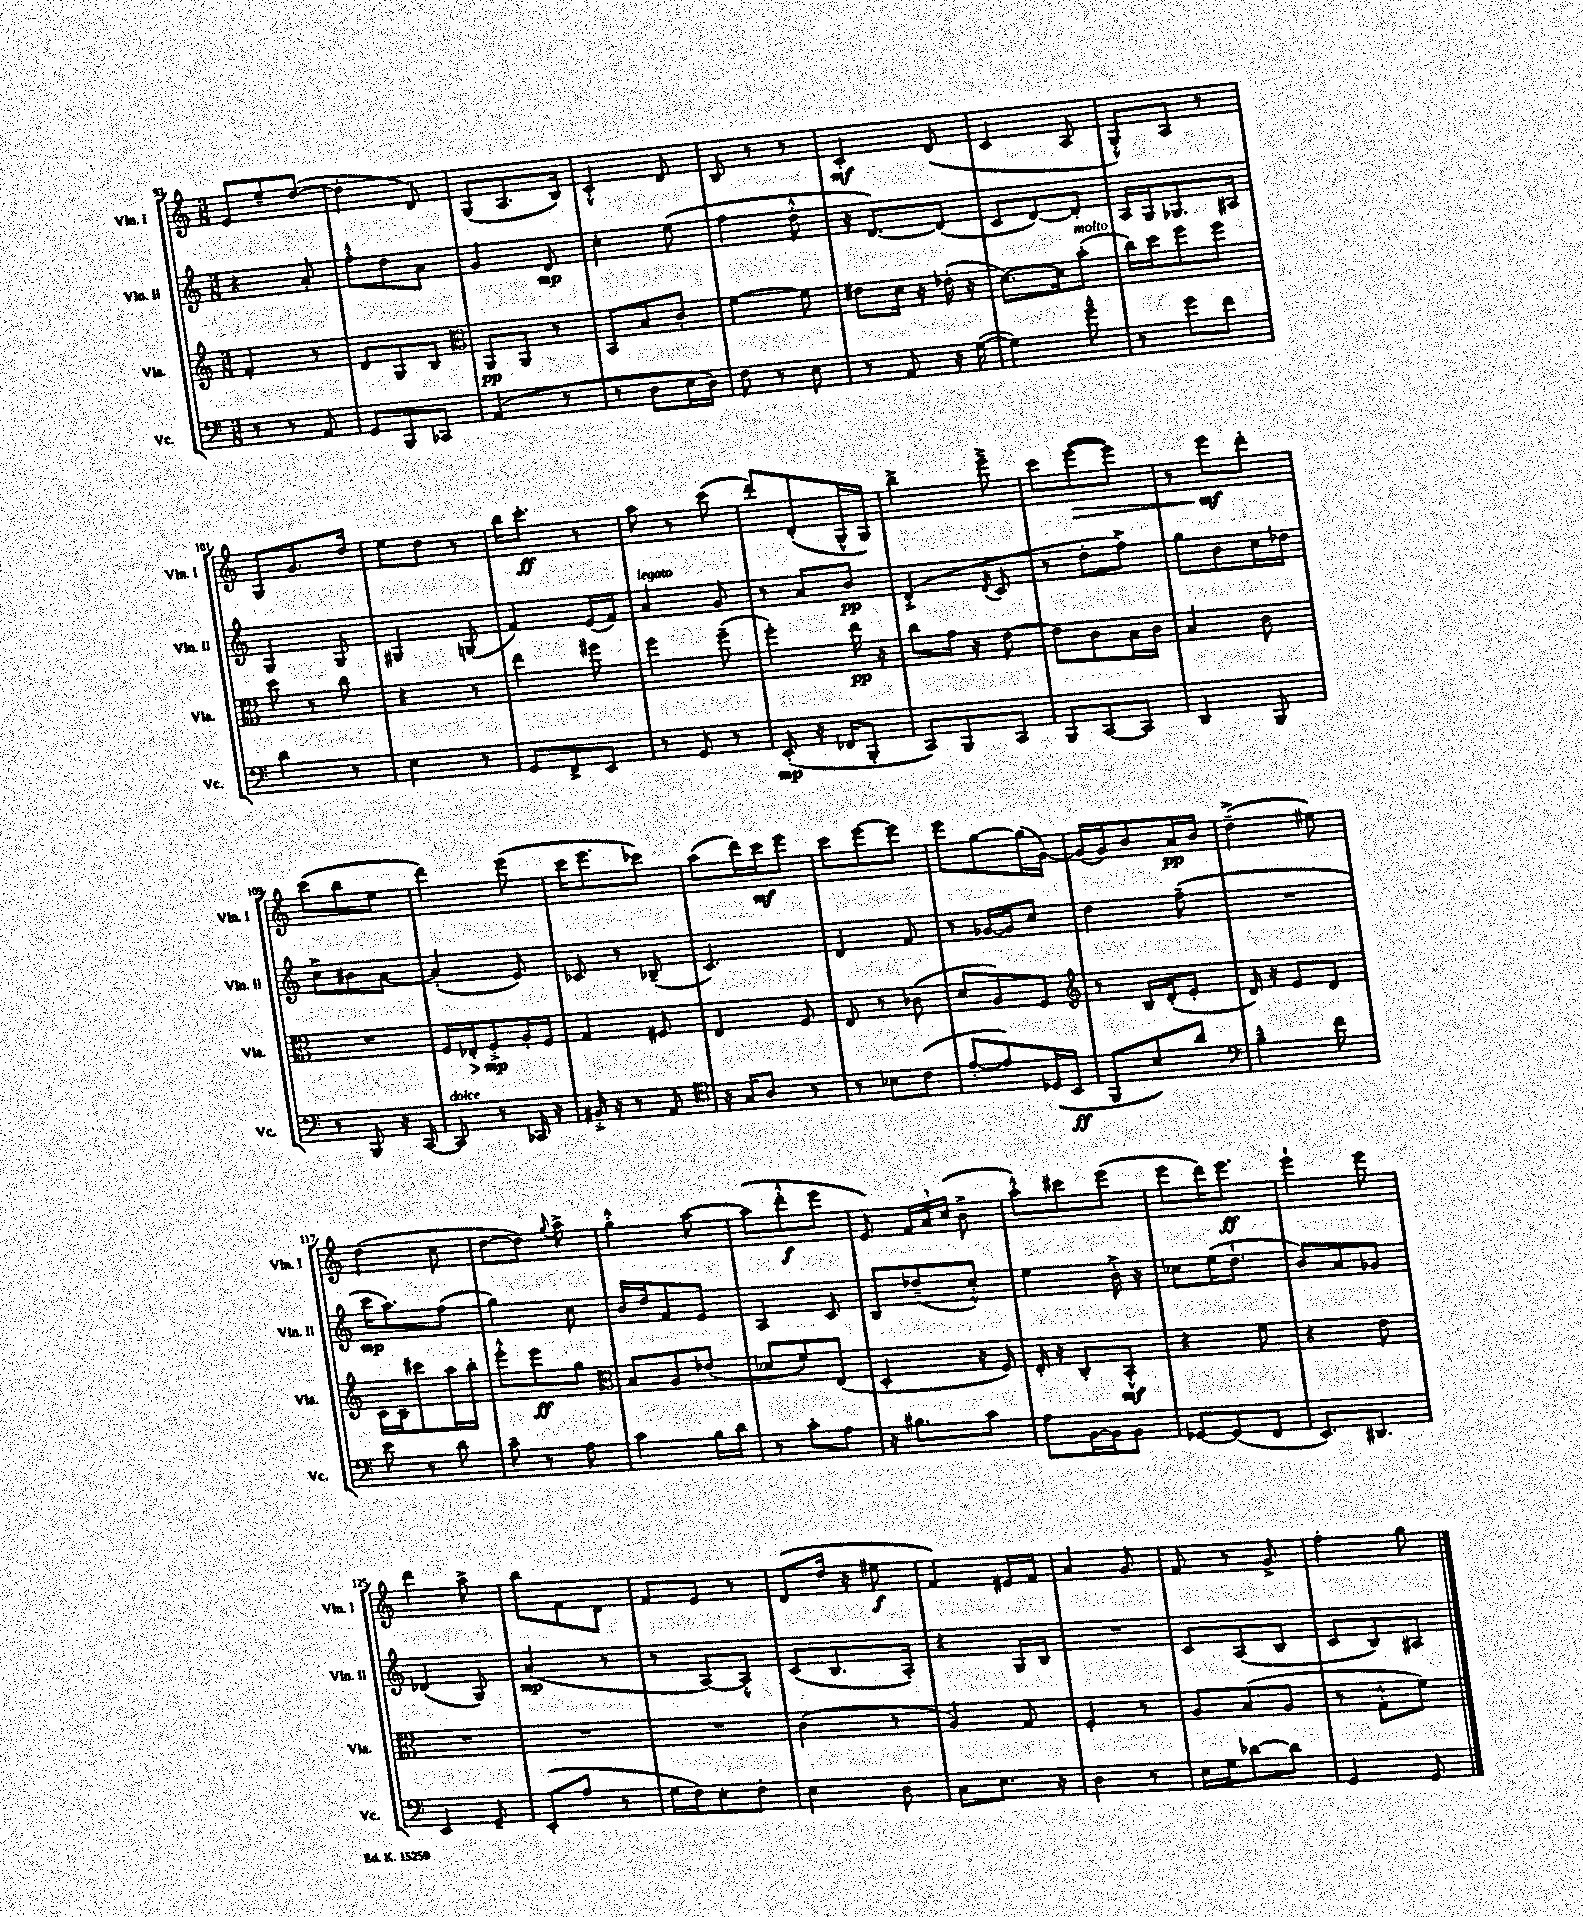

**kern	**kern	**kern	**kern
*staff4	*staff3	*staff2	*staff1
*clefF4	*clefG2	*clefG2	*clefG2
*k[]	*k[]	*k[]	*k[]
*M3/8	*M3/8	*M3/8	*M3/8
8r	4f'/	4r	8e/L
8r	.	.	8ee~/
8AA/	8r	8a'/	([8dd/J
=	=	=	=
8GG/L	8d/L	8ff'^^\L	4dd'\]
8BBB/	8G/	8dd\	.
8CC-/J	8B/J	8a\J	8d/)
=	=	=	=
*	*clefC3	*	*
(4AA/	8AA/L	4g/	(8G/L
.	8AA/J	.	8.A/
8r	8r	8d/	.
.	.	.	16B/Jk)
=	=	=	=
8r	8BB/L	4cc'\	4c'^^/
8D\L	8B/	.	.
16E\L	8c'/J	(8ee\	8d/
16D\JJ)	.	.	.
=	=	=	=
8F\	[4f\	4ff\	8B/
8r	.	.	8r
8E\	8f\]	8dd'^^\	8r
=	=	=	=
8r	8e#\L	16r	4c'/
.	.	[8.d/L)	.
8AA/	16d\Jk	.	.
.	16r	.	.
16r	(16e-'\	(8d/]J	(8d/
([16G\	16r	.	.
=	=	=	=
4G\])	[8.d\L)	8c/L	4c/
.	.	[8d/)	.
.	16d\]k	.	.
8g~^^\	(8b'\J	8d'/]J	8A/
=	=	=	=
8r	16cc\LL)	16A/LL	8G'^^/L)
.	16dd\J	16G/J	.
8g\L	8ff\	8.G-/	8A/J
8f\J	8ff\J	.	8r
.	.	16A#/Jk	.
=	=	=	=
4d\	8dd\	4G/	8G/L
.	8r	.	8.g/
8r	8cc\	8G/	.
.	.	.	16dd/Jk
=	=	=	=
4E\	4r	4G#/	8ee\L
.	.	.	8dd\J
8r	8r	(8G/	8r
=	=	=	=
8GG/L	4ee\	4f/)	16bb\LK
.	.	.	8.ccc'\J
8FF^/	.	.	.
8EE/J	8ff#\	(16e/LL	8r
.	.	16f/JJ)	.
=	=	=	=
8r	4ff\	4a/	8aa\
8GG/	.	.	8r
8r	(8ff~\	8g/	(8ccc\
=	=	=	=
(8EE'/	4ff'\)	8r	8ddd'/L)
16r	.	8a/L	(8d'/
16FF-/LK	.	.	.
8BBB'/J	16ee\	8b/J	16G^^/L
.	16r	.	16G/JJ)
=	=	=	=
8CC/L)	8cc\L	(4d'^/	4bb^\
8BBB/	16g\Jk	.	.
.	16r	.	.
.	.	8qd/	.
8CC/J	[8e\	8c/	8eee~^\
=	=	=	=
8BBB/L	8e\]L	8r	8ccc\L
[8CC/	8c\	8dd'\L	([8eee\
8CC/]J	16B\L	8ff^\J)	8eee\]J)
.	16c\JJ	.	.
=	=	=	=
4DD/	4B/	8gg\L	8r
.	.	8b\	8eee\L
8BBB/	8c\	16cc\L	8ddd'\J
.	.	16dd-\JJ	.
=	=	=	=
8r	4.r	8cc^\L	(8ccc\L
8BBB/	.	8b#\	8bb\
16r	.	[8a\J	8ee\J
[16CC/	.	.	.
=	=	=	=
8CC/]	16F/LL	(4a'/]	4ddd\)
.	16E-'/J	.	.
8r	8F'^/	.	.
16CC-/	16A'/L	8e/)	(8eee\
16r	16F/JJ	.	.
=	=	=	=
16BB#'^/	4G/	8c-/	16ccc\LK
16r	.	.	8.eee\
8r	.	8r	.
8AA/	8F#/	(8B-~/	8ccc-\J)
=	=	=	=
*clefC4	*	*	*
16r	4E/	4.c/)	(8aa\L
16G/LK	.	.	.
8A/J	.	.	16ddd\L)
.	.	.	16ccc\J
8r	8F/	.	8eee\J
=	=	=	=
8r	8E/	4d/	8ccc\L
8B-\L	8r	.	[8eee\
(8c\J	(8c-\	8f/	8eee\]J
=	=	=	=
[8e'/L	8d/L	8r	8eee\L
8e/])	8A/)	[16g-/LL	[8gg\
.	.	16g-/]J	.
(16D-/L	8F/J	8cc/J	(16gg\]L
16BB/JJ	.	.	[16g\JJ)
=	=	=	=
*	*clefG2	*	*
8FF/L	8r	4dd\	(16g/]LL
.	.	.	16g/J)
8B/)	16B/LL	.	8b/
.	(16d'/J	.	.
8a/J	8e'/J	(8ff~\	16a/L
.	.	.	16b/JJ
=	=	=	=
*clefF4	*	*	*
4B~^^\	16d/)	4.r	(4dd~^\
.	16r	.	.
.	8e/L	.	.
8f\	8d/J	.	8ee#\)
=	=	=	=
8e\	16c\LL	16ccc\LK	(4dd\
.	16B~\J	8.aa\)	.
8r	8ccc#\	.	.
8d\	16aa\L	(8ff\J	8cc\
.	16bb'\JJ	.	.
=	=	=	=
8c~\	8eee'^^\L	4gg\)	[8dd\L
8r	8eee\	.	8dd\]J)
.	.	.	8qqgg/
8A\	8gg\J	8cc\	8aa^\
=	=	=	=
*	*clefC3	*	*
4c\	8B/L	16b/LL	4gg'^^\
.	.	16dd/J	.
.	8A/	8f/	.
16B\LL	(8e-/J	8e/J	[8aa\
16d\JJ	.	.	.
=	=	=	=
8r	8d-/L	4A/	(8aa\]L
8c'\L	8f'/)	.	8ddd'^^\
8A\J	(8E/J	8c/	8eee\J
=	=	=	=
16r	4D'/	8B/L	8e/)
8.B#\L	.	.	.
.	.	(8dd-~/	24f/LL
.	.	.	24a/
.	.	.	(24cc/JJ
8c\J	16r	8cc'^^/J)	8b^\
.	16F/)	.	.
=	=	=	=
8A\L	16E'/	4ee\	8aa'^^\L)
.	16r	.	.
[16BB\L	8C'/L	.	8ccc#\
16BB\]J	.	.	.
8BB\J	8BB'^^/J	16b'^\	(8eee\J
.	.	16r	.
=	=	=	=
[8GG-/L	4r	8cc-\L	8eee\L
(8GG-/]	.	(16ee\K	16ddd\K)
.	.	8.dd`\J	8.eee\J
8FF/J	8f\	.	.
=	=	=	=
8.EE/L)	4r	8b/L)	4eee`\
.	.	8a/	.
8.DD#/J	.	.	.
.	8e\	8g-/J	8eee\
=	=	=	=
4EE/	4.r	(4d-/	4ddd\
8GG~/	.	8G/)	8aa^\
=	=	=	=
(8EE'/L	4.r	(4a/	8bb\L
8A/J	.	.	8f\
8r	.	8r	8d\J
=	=	=	=
16G\LL	4.r	8r	8f/L
16F\J)	.	.	.
8E'\	.	[8A/L)	8e/J
8F'\J	.	8A'^^/]J	8r
=	=	=	=
4E\	(4c\	(8c/L	(8d/L
.	.	8.B/	16dd/Jk
.	.	.	16r
8D\	8r	.	8ee#\
.	.	16A'/Jk)	.
=	=	=	=
8C\L	4A/)	4r	4f/)
8.E\J	.	.	.
.	8G/	16G/LL	16e#/LL
16r	.	16B/JJ	16f/JJ
=	=	=	=
4D\	4F'/	4.r	4a/
8r	8r	.	8g/
=	=	=	=
16E\LL	8A/L	8c/L	8f/
16G\J	.	.	.
[8d-\	(8B/	(8A/	8r
8d-\]J	8A/J	8B/J	8g^/
=	=	=	=
4GG/	8r	8c/L	4ff'\
.	8G'^^\L	8B/)	.
8GG/	8f\J)	8A#/J	8gg\
==	==	==	==
*-	*-	*-	*-
